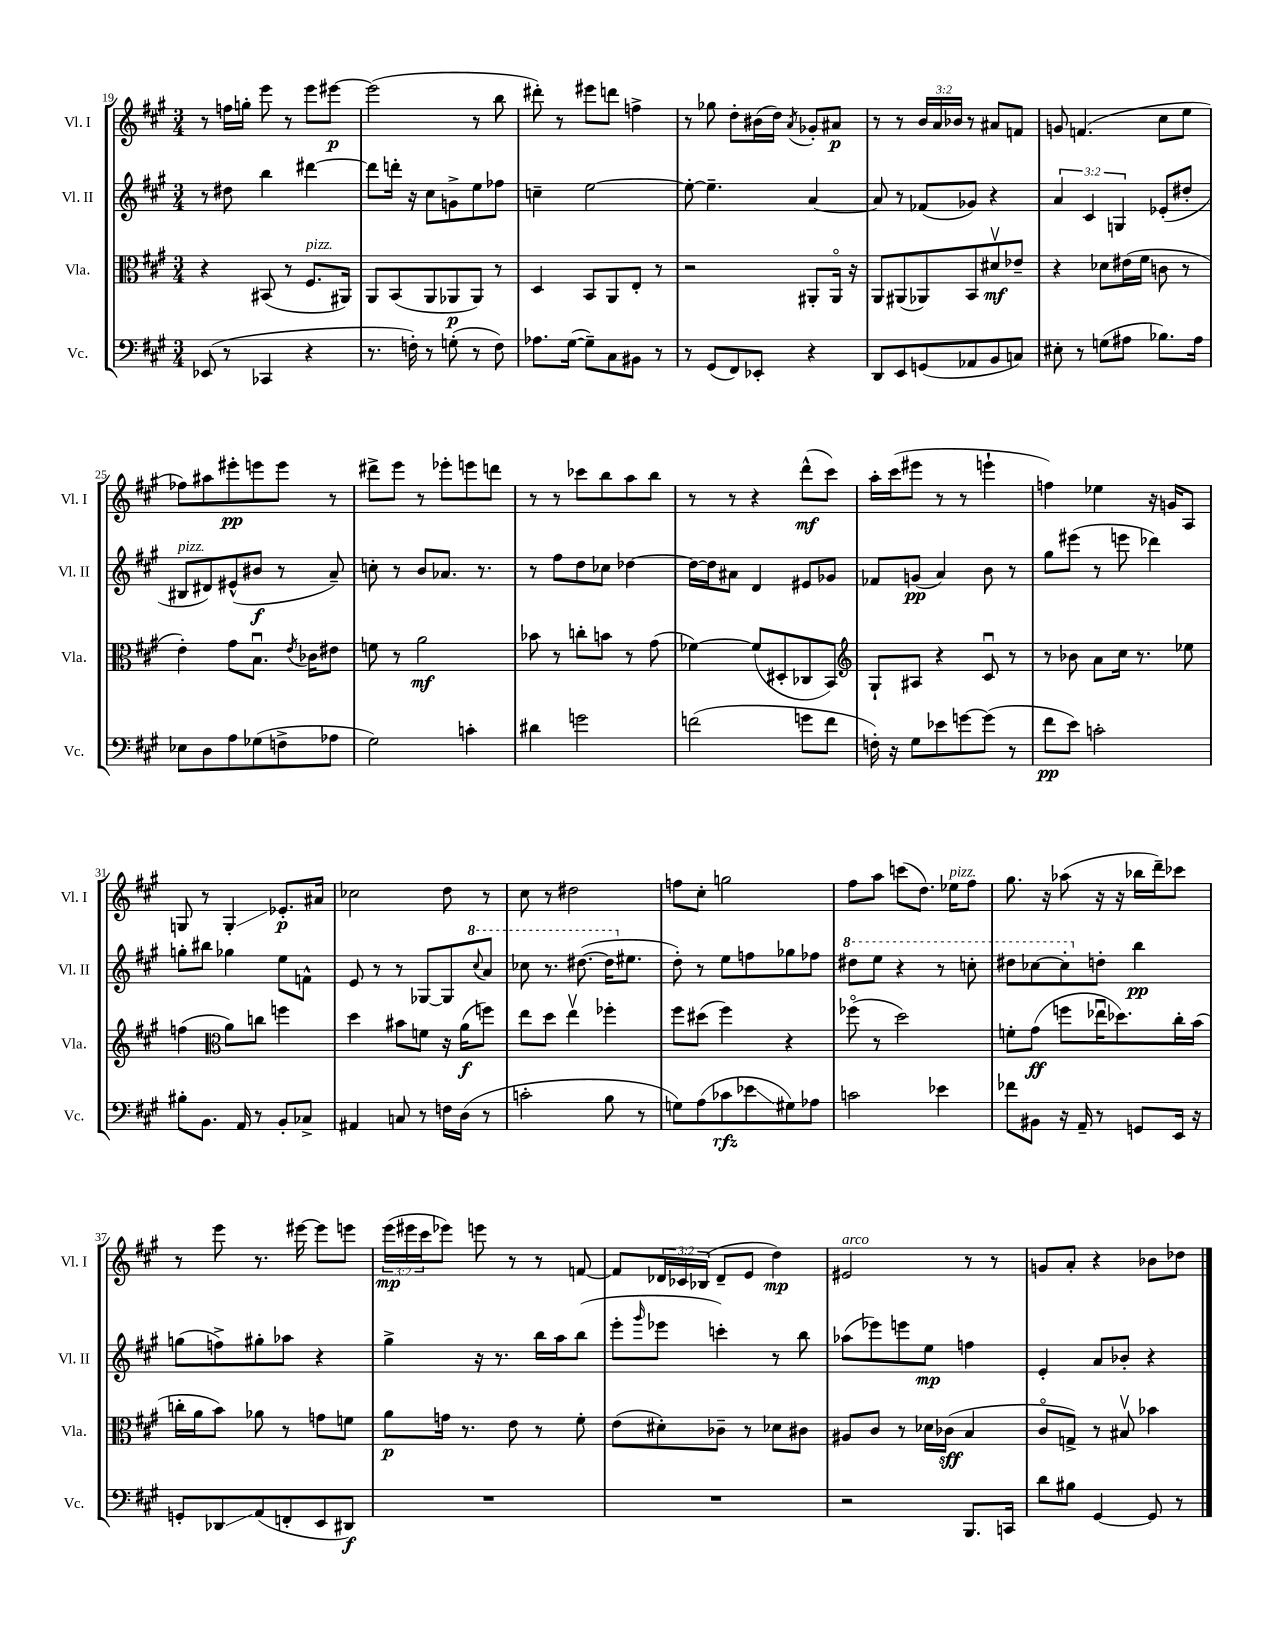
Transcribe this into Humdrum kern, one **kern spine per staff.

**kern	**kern	**kern	**kern
*staff4	*staff3	*staff2	*staff1
*clefF4	*clefC3	*clefG2	*clefG2
*k[f#c#g#]	*k[f#c#g#]	*k[f#c#g#]	*k[f#c#g#]
*M3/4	*M3/4	*M3/4	*M3/4
(8EE-	4r	8r	8r
8r	.	8dd#	16ff
.	.	.	16gg'
4CC-	(8BB#	4bb	8eee
.	8r	.	8r
4r	8.F#	[4ddd#	8eee
.	.	.	[8eee#
.	16AA#)	.	.
=	=	=	=
8.r	8AA	8ddd#]	(2eee#]
.	(8BB	16ddd'	.
16F')	.	16r	.
8r	8AA	8cc#	.
(8G'	8AA-	8g^	.
8r	8AA-)	8ee	8r
8F)	8r	8ff-	8bb
=	=	=	=
8.A-	4D	4cc~	8ddd#')
.	.	.	8r
([16G#	.	.	.
8G#~])	8BB	[2ee	8eee#
8C#	8AA	.	8ddd
8BB#	8E'	.	4ff^
8r	8r	.	.
=	=	=	=
8r	2r	8ee'_	8r
(8GG#	.	4.ee~]	8gg-
8FF#)	.	.	8dd'
8EE-'	.	.	(16b#
.	.	.	16dd)
.	.	.	8qa
4r	8AA#'	[4a	8g-'
.	16AA#o	.	8a#
.	16r	.	.
=	=	=	=
8DD	8AA	8a]	8r
8EE	(8AA#	8r	8r
(8GG	8AA-)	(8f-	24b
.	.	.	24a
.	.	.	24b-
8AA-	8BB	8g-)	8r
8BB	8d#v	4r	8a#
8C)	8e-~	.	8f
=	=	=	=
8E#'	4r	6a	8g
8r	.	.	(4.f
.	.	6c#	.
(8G	8d-	.	.
.	.	6G	.
8A#	(16e#	.	.
.	16f#	.	.
8.B-)	8c	(8e-'	8cc#
.	8r	8dd#'	8ee
16A#	.	.	.
=	=	=	=
8E-	4e')	8B#	8ff-)
8D	.	8d#)	8aa#
8A	8g#	(8e#^^	8eee#'
(8G-	8.Bu	8b#	8eee
8F^	.	8r	8eee
.	8qe	.	.
.	16c-	.	.
8A-	8e#	8a~)	8r
=	=	=	=
2G#)	8f	8cc'	8ddd#^
.	8r	8r	8eee
.	2a	8b	8r
.	.	8.a-	8eee-'
4c'	.	.	8eee
.	.	8.r	.
.	.	.	8ddd
=	=	=	=
4d#	8b-	8r	8r
.	8r	8ff#	8r
2g	8cc'	8dd	8ccc-
.	8b	8cc-	8bb
.	8r	[4dd-	8aa
.	(8g#	.	8bb
=	=	=	=
(2f	[4f-)	16dd-_	8r
.	.	16dd-]	.
.	.	8a#	8r
.	(8f-]	4d	4r
.	8D#'	.	.
8g	8C-	8e#	(8ddd^^
8f	8BB)	8g-	8ccc#)
=	=	=	=
*	*clefG2	*	*
16F')	8G#`	8f-	16aa'
16r	.	.	(16ccc#
8G#	8A#	(8g	8eee#
8e-	4r	4a)	8r
[8g	.	.	8r
(8g]	8c#u	8b	4eee`
8r	8r	8r	.
=	=	=	=
8f#	8r	8gg#	4ff)
8e)	8b-	(8eee#	.
2c'	8a	8r	4ee-
.	16cc#	8eee	.
.	8.r	.	.
.	.	4ddd-)	16r
.	.	.	16g
.	8ee-	.	8A
=	=	=	=
8B#'	(4ff	8gg'	8G
8.BB	.	8bb#	8r
*	*clefC3	*	*
.	8a)	4gg-	4G'
16AA	.	.	.
8r	8cc	.	.
8BB'	4ff	8ee	8.e-'
8C-^	.	8f^^	.
.	.	.	16a#
=	=	=	=
4AA#	4dd	8e	2cc-
.	.	8r	.
8C	8b#	8r	.
8r	8f	[8G-	.
16F	16r	8G-]	8dd
(16D	(16a	.	.
.	.	8qqccc#	.
8r	8ff)	8aa	8r
=	=	=	=
2c'	8ee	8ccc-	8cc#
.	8dd	8.r	8r
.	4eev	.	2dd#
.	.	([8.ddd#	.
8B	4ff-'	16ddd#]	.
.	.	8.ee#	.
8r	.	.	.
=	=	=	=
8G)	8ff#	8dd')	8ff
(8A	(8dd#	8r	8cc#'
8c-	4ff#)	8ee	2gg
8e-	.	8ff	.
8G#)	4r	8gg-	.
8A-	.	8ff-	.
=	=	=	=
2c	(8ff-o	8ddd#	8ff#
.	8r	8eee	8aa
.	2dd)	4r	(8ccc
.	.	.	8.dd)
4e-	.	8r	.
.	.	.	16ee-
.	.	8ccc'	8ff#
=	=	=	=
8f-	8f'	8ddd#	8.gg#
8BB#	(8g#	[8ccc-	.
.	.	.	16r
16r	8ff	8ccc-']	(8aa-
16AA~	.	.	.
8r	16ee-u	8dd'	16r
.	8.dd-)	.	16r
8GG	.	4bb	16bb-
.	.	.	16ddd~)
16EE	16cc#'	.	8ccc-
16r	(16b	.	.
=	=	=	=
8GG'	16cc'	(8gg	8r
.	16a	.	.
8DD-	8b)	8ff^)	8eee
(8AA	8a-	8gg#'	8.r
8FF'	8r	8aa-	.
.	.	.	[16eee#
8EE	8g	4r	8eee#]
8DD#)	8f	.	8eee
=	=	=	=
2.r	8a	4gg#^	(24eee
.	.	.	24eee#
.	.	.	24ccc#
.	16g	.	8eee-)
.	8.r	.	.
.	.	16r	8eee
.	.	8.r	.
.	8e	.	8r
.	8r	16bb	8r
.	.	16aa	.
.	8f#'	(8bb	[8f
=	=	=	=
2.r	(8e	8eee'	8f]
.	.	16qqggg#	.
.	8d#')	8eee-	24d-
.	.	.	24c-
.	.	.	(24B-
.	8c-~	4ccc')	8d-~
.	8r	.	8e
.	8d-	8r	4dd)
.	8c#	8bb	.
=	=	=	=
2r	8A#	(8aa-	2e#
.	8c#	8eee-)	.
.	8r	8eee	.
.	16d-	8ee	.
.	(16c-	.	.
8.BBB	4B	4ff	8r
.	.	.	8r
16CC	.	.	.
=	=	=	=
8d	8c#o	4e'	8g
8B#	8G^)	.	8a'
[4GG#	8r	8a	4r
.	8B#v	8b-'	.
8GG#]	4b-	4r	8b-
8r	.	.	8dd-
==	==	==	==
*-	*-	*-	*-
